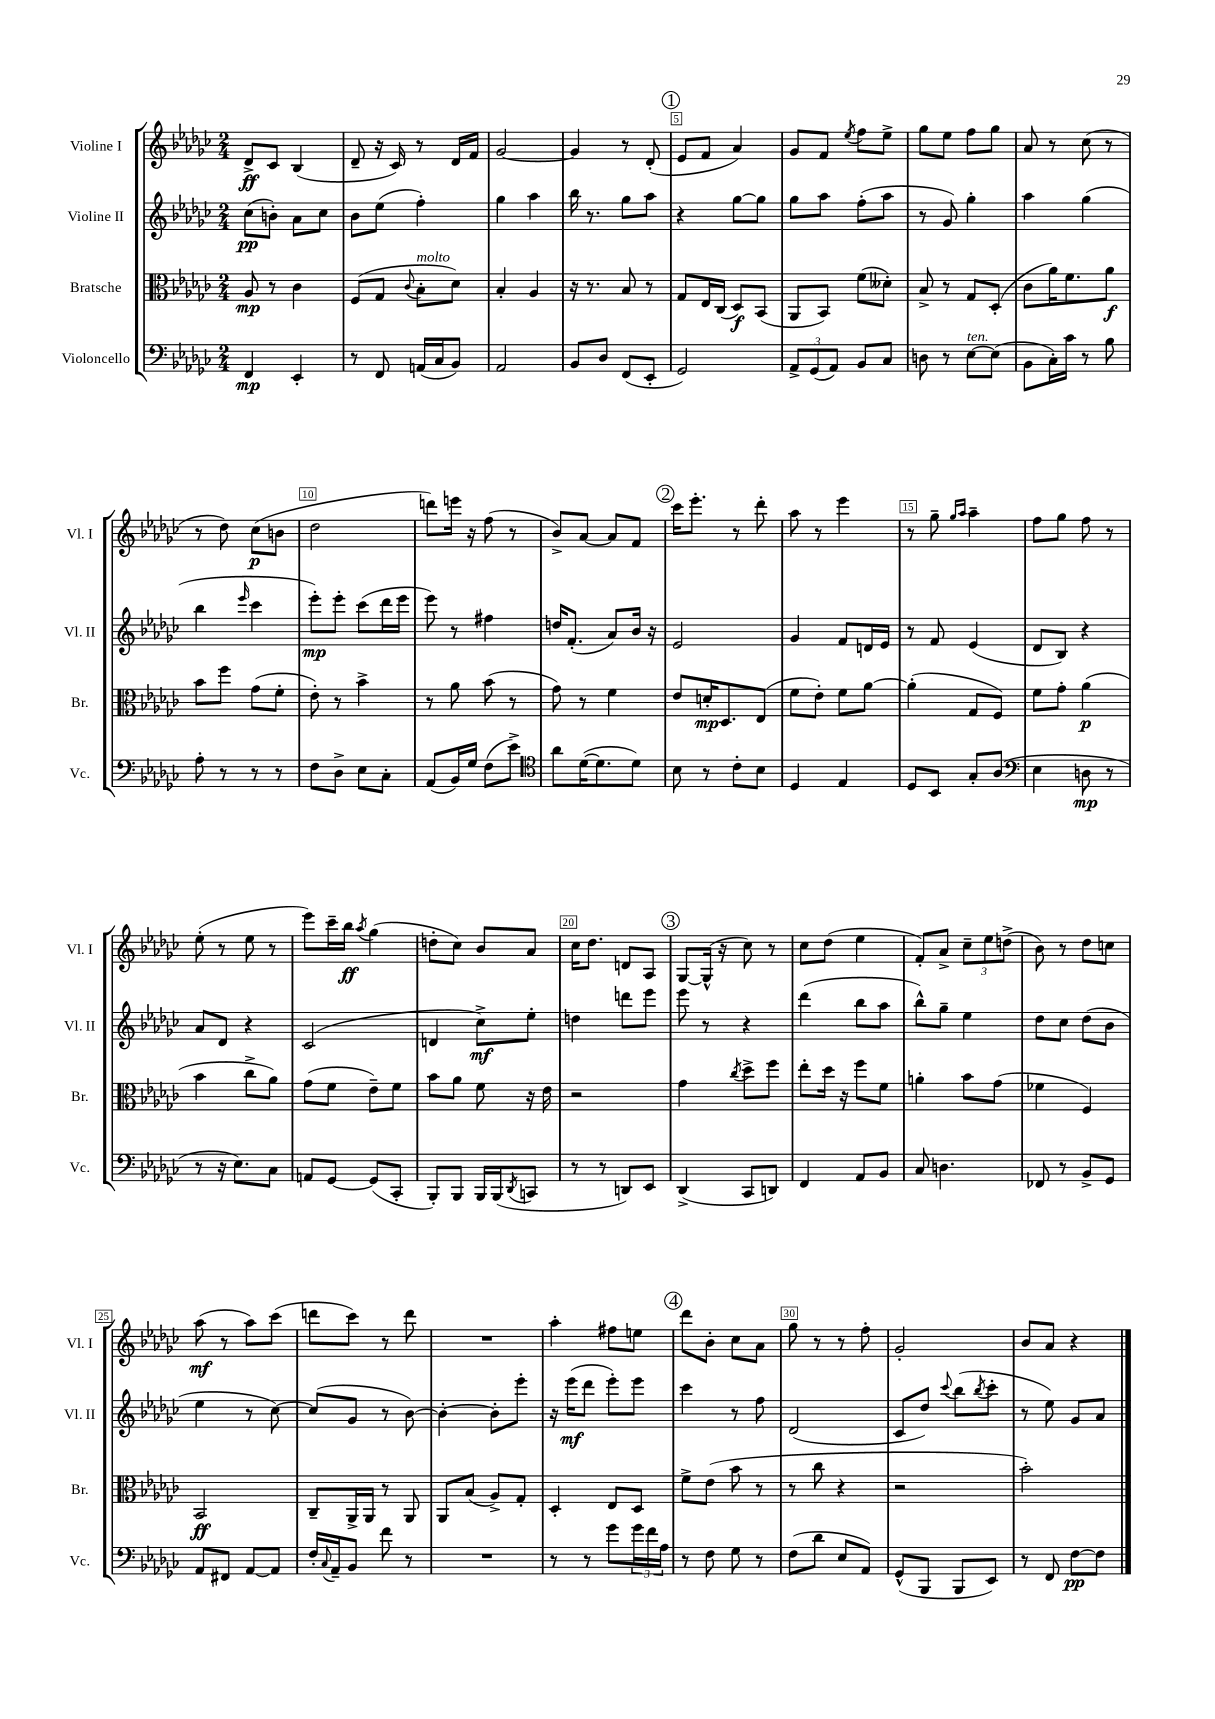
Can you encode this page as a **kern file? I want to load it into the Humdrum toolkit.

**kern	**dynam	**kern	**dynam	**kern	**dynam	**kern	**dynam
*part4	*part4	*part3	*part3	*part2	*part2	*part1	*part1
*staff4	*staff4	*staff3	*staff3	*staff2	*staff2	*staff1	*staff1
*I"Violoncello	*	*I"Bratsche	*	*I"Violine II	*	*I"Violine I	*
*I'Vc.	*	*I'Br.	*	*I'Vl. II	*	*I'Vl. I	*
*clefF4	*	*clefC3	*	*clefG2	*	*clefG2	*
*k[b-e-a-d-g-c-]	*	*k[b-e-a-d-g-c-]	*	*k[b-e-a-d-g-c-]	*	*k[b-e-a-d-g-c-]	*
*M2/4	*	*M2/4	*	*M2/4	*	*M2/4	*
=1	=1	=1	=1	=1	=1	=1	=1
4FF/	mp	8A-/	mp	(8cc-\L	pp	8d-^/L	ff
.	.	8r	.	8bn'\J)	.	8c-/J	.
4EE-'/	.	4c-\	.	8a-\L	.	(4B-/	.
.	.	.	.	8cc-\J	.	.	.
=2	=2	=2	=2	=2	=2	=2	=2
8r	.	(8F/L	.	8b-\L	.	8d-~/	.
8FF/	.	8G-/J	.	(8ee-\J	.	16r	.
.	.	.	.	.	.	16c-/)	.
.	.	8qqc-/	.	.	.	.	.
!	!	!LO:TX:a:i:t=molto	!	!	!	!	!
(16AAn/LL	.	8B-'\L	.	4ff'\)	.	8r	.
16C-/J	.	.	.	.	.	.	.
8BB-/J)	.	8d-\J)	.	.	.	16d-/LL	.
.	.	.	.	.	.	16f/JJ	.
=3	=3	=3	=3	=3	=3	=3	=3
2AA-/	.	4B-'/	.	4gg-\	.	[2g-/	.
.	.	4A-/	.	4aa-\	.	.	.
=4	=4	=4	=4	=4	=4	=4	=4
8BB-/L	.	16r	.	16bb-\	.	4g-/]	.
.	.	8.r	.	8.r	.	.	.
8D-/J	.	.	.	.	.	.	.
(8FF/L	.	8B-/	.	8gg-\L	.	8r	.
8EE-'/J	.	8r	.	8aa-\J	.	(8d-'/	.
!!LO:REH:place=s1:t=1
=5	=5	=5	=5	=5	=5	=5	=5
2GG-/)	.	8G-/L	.	4r	.	8e-/L	.
.	.	16E-/L	.	.	.	8f/J	.
.	.	(16C-/JJ	.	.	.	.	.
.	.	8D-/L)	f	[8gg-\L	.	4a-/)	.
.	.	(8BB-/J	.	8gg-\J]	.	.	.
=6	=6	=6	=6	=6	=6	=6	=6
12AA-^/L	.	8AA-/L	.	8gg-\L	.	8g-/L	.
(12GG-/	.	.	.	.	.	.	.
.	.	8BB-/J)	.	8aa-\J	.	8f/J	.
12AA-/J)	.	.	.	.	.	.	.
.	.	.	.	.	.	8qee-/	.
8BB-/L	.	(8f\L	.	(8ff'\L	.	8ff\L	.
8C-/J	.	8d--X'\J)	.	8aa-\J	.	8ee-^\J	.
=7	=7	=7	=7	=7	=7	=7	=7
8Dn\	.	8B-^/	.	8r	.	8gg-\L	.
8r	.	8r	.	8g-/)	.	8ee-\J	.
!LO:TX:a:i:t=ten.	!	!	!	!	!	!	!
[8E-\L	.	8G-/L	.	4gg-'\	.	8ff\L	.
(8E-\J]	.	(8D-'/J	.	.	.	8gg-\J	.
=8	=8	=8	=8	=8	=8	=8	=8
8BB-\L	.	8c-\L	.	4aa-\	.	8a-/	.
16C-'\L)	.	16a-\K)	.	.	.	8r	.
16c-\JJ	.	8.f\	.	.	.	.	.
8r	.	.	.	(4gg-\	.	(8cc-\	.
8B-\	.	8a-\J	f	.	.	8r	.
!!LO:LB:g=z
=9	=9	=9	=9	=9	=9	=9	=9
8A-'\	.	8b-\L	.	4bb-\	.	8r	.
8r	.	8ff\J	.	.	.	8dd-\)	.
.	.	.	.	16qqeee-/	.	.	.
8r	.	(8g-\L	.	4ccc-\	.	(8cc-\L	p
8r	.	8f'\J	.	.	.	8bn\J	.
=10	=10	=10	=10	=10	=10	=10	=10
8F\L	.	8e-'\)	.	8eee-'\L)	mp	2dd-\	.
8D-^\J	.	8r	.	8eee-'\J	.	.	.
8E-\L	.	4b-^\	.	(8ccc-\L	.	.	.
8C-'\J	.	.	.	16ddd-\L	.	.	.
.	.	.	.	16eee-\JJ	.	.	.
=11	=11	=11	=11	=11	=11	=11	=11
(8AA-/L	.	8r	.	8eee-\)	.	8dddn\L)	.
16BB-/L)	.	8a-\	.	8r	.	16eeen\Jk	.
16G-/JJ	.	.	.	.	.	16r	.
(8F\L	.	(8b-\	.	4ff#X\	.	(8ff\	.
8e-^\J)	.	8r	.	.	.	8r	.
=12	=12	=12	=12	=12	=12	=12	=12
*clefC4	*	*	*	*	*	*	*
8a-\L	.	8g-\)	.	16ddn/KL	.	8b-^/L)	.
.	.	.	.	(8.f'/J	.	.	.
([16d-\K	.	8r	.	.	.	[8a-/J	.
8.d-\]	.	.	.	.	.	.	.
.	.	4f\	.	8a-/L)	.	8a-/L]	.
8d-\J)	.	.	.	16b-/Jk	.	8f/J	.
.	.	.	.	16r	.	.	.
!!LO:REH:place=s1:t=2
=13	=13	=13	=13	=13	=13	=13	=13
8B-\	.	8e-/L	.	2e-/	.	16ccc-\KL	.
.	.	.	.	.	.	8.eee-'\J	.
8r	.	16dn'/K	mp	.	.	.	.
.	.	8.D-/	.	.	.	.	.
8c-'\L	.	.	.	.	.	8r	.
8B-\J	.	(8E-/J	.	.	.	8ddd-'\	.
=14	=14	=14	=14	=14	=14	=14	=14
4D-/	.	8f\L	.	4g-/	.	8aa-\	.
.	.	8e-'\J)	.	.	.	8r	.
4E-/	.	8f\L	.	8f/L	.	4eee-\	.
.	.	[8a-\J	.	16dn/L	.	.	.
.	.	.	.	16e-/JJ	.	.	.
=15	=15	=15	=15	=15	=15	=15	=15
8D-/L	.	(4a-'\]	.	8r	.	8r	.
8BB-/J	.	.	.	8f/	.	8gg-~\	.
.	.	.	.	.	.	16qqgg-/LL	.
.	.	.	.	.	.	16qqaa-/JJ	.
8G-'/L	.	8G-/L	.	(4e-/	.	4aa-~\	.
(8A-/J	.	8F/J)	.	.	.	.	.
=16	=16	=16	=16	=16	=16	=16	=16
*clefF4	*	*	*	*	*	*	*
4E-\	.	8f\L	.	8d-/L	.	8ff\L	.
.	.	8g-'\J	.	8B-/J)	.	8gg-\J	.
8Dn\	mp	(4a-\	p	4r	.	8ff\	.
8r	.	.	.	.	.	8r	.
!!LO:LB:g=z
=17	=17	=17	=17	=17	=17	=17	=17
8r	.	4b-\	.	8a-/L	.	(8ee-'\	.
16r	.	.	.	8d-/J	.	8r	.
8.E-\L)	.	.	.	.	.	.	.
.	.	8cc-^\L	.	4r	.	8ee-\	.
8C-\J	.	8a-\J)	.	.	.	8r	.
=18	=18	=18	=18	=18	=18	=18	=18
8AAn/L	.	(8g-\L	.	(2c-/	.	8eee-\L)	.
[8GG-/J	.	8f\J	.	.	.	16ccc-~\L	.
.	.	.	.	.	.	16bb-\JJ	ff
.	.	.	.	.	.	8qaa-/	.
(8GG-/L]	.	8e-~\L)	.	.	.	(4gg-\	.
8CC-'/J	.	8f\J	.	.	.	.	.
=19	=19	=19	=19	=19	=19	=19	=19
8BBB-'/L)	.	8b-\L	.	4dn/	.	8ddn'\L	.
8BBB-/J	.	8a-\J	.	.	.	8cc-\J)	.
16BBB-/LL	.	8f\	.	8cc-^\L)	mf	8b-/L	.
(16BBB-/J	.	.	.	.	.	.	.
8qDD-/	.	.	.	.	.	.	.
8CCn/J	.	16r	.	8ee-'\J	.	8a-/J	.
.	.	16e-\	.	.	.	.	.
=20	=20	=20	=20	=20	=20	=20	=20
8r	.	2r	.	4ddn\	.	16cc-\KL	.
.	.	.	.	.	.	8.dd-\J	.
8r	.	.	.	.	.	.	.
8DDn/L)	.	.	.	8dddn\L	.	8dn/L	.
8EE-/J	.	.	.	8eee-\J	.	8A-/J	.
!!LO:REH:place=s1:t=3
=21	=21	=21	=21	=21	=21	=21	=21
(4DD-^/	.	4g-\	.	8eee-\	.	[8G-/L	.
.	.	.	.	8r	.	(16G-^^/Jk]	.
.	.	.	.	.	.	16r	.
.	.	8qcc-/	.	.	.	.	.
8CC-/L	.	8dd-^\L	.	4r	.	8cc-\)	.
8DDn/J)	.	8ff\J	.	.	.	8r	.
=22	=22	=22	=22	=22	=22	=22	=22
4FF/	.	8ee-'\L	.	(4ddd-\	.	8cc-\L	.
.	.	16dd-\Jk	.	.	.	(8dd-\J	.
.	.	16r	.	.	.	.	.
8AA-/L	.	8ff\L	.	8bb-\L	.	4ee-\	.
8BB-/J	.	8f\J	.	8aa-\J	.	.	.
=23	=23	=23	=23	=23	=23	=23	=23
8C-/	.	4an'\	.	8bb-^^\L)	.	8f'/L)	.
4.Dn\	.	.	.	8gg-~\J	.	8a-^/J	.
.	.	8b-\L	.	4ee-\	.	12cc-~\L	.
.	.	.	.	.	.	12ee-\	.
.	.	(8g-\J	.	.	.	.	.
.	.	.	.	.	.	(12ddn^\J	.
=24	=24	=24	=24	=24	=24	=24	=24
8FF-X/	.	4f-X\	.	8dd-\L	.	8b-\)	.
8r	.	.	.	8cc-\J	.	8r	.
8BB-^/L	.	4F/)	.	(8dd-\L	.	8dd-\L	.
8GG-/J	.	.	.	8b-\J	.	8ccn\J	.
!!LO:LB:g=z
=25	=25	=25	=25	=25	=25	=25	=25
8AA-/L	.	2BB-/	ff	4ee-\	.	(8aa-\	mf
8FF#X/J	.	.	.	.	.	8r	.
[8AA-/L	.	.	.	8r	.	8aa-\L)	.
8AA-/J]	.	.	.	[8cc-\)	.	(8ccc-\J	.
=26	=26	=26	=26	=26	=26	=26	=26
16F'/LL	.	8C-~/L	.	(8cc-/L]	.	8dddn\L	.
8qqC-/	.	.	.	.	.	.	.
16AA-~/J	.	.	.	.	.	.	.
8BB-/J	.	16AA-^/L	.	8g-/J	.	8ccc-\J)	.
.	.	16AA-/JJ	.	.	.	.	.
8f\	.	8r	.	8r	.	8r	.
8r	.	8AA-/	.	[8b-\)	.	8ddd\	.
=27	=27	=27	=27	=27	=27	=27	=27
2r	.	8AA-/L	.	4b-'\_	.	2r	.
.	.	(8B-/J	.	.	.	.	.
.	.	8A-^/L)	.	8b-'\L]	.	.	.
.	.	8G-'/J	.	8eee-'\J	.	.	.
=28	=28	=28	=28	=28	=28	=28	=28
8r	.	4D-'/	.	16r	.	4aa-'\	.
.	.	.	.	(16eee-\KL	mf	.	.
8r	.	.	.	8ddd-\J	.	.	.
8g-\L	.	8E-/L	.	8eee-'\L)	.	8ff#X\L	.
24g-\L	.	8D-/J	.	8eee-\J	.	8een\J	.
24f\	.	.	.	.	.	.	.
24A-\JJ	.	.	.	.	.	.	.
!!LO:REH:place=s1:t=4
=29	=29	=29	=29	=29	=29	=29	=29
8r	.	8f^\L	.	4ccc-\	.	8ddd-\L	.
8F\	.	(8e-\J	.	.	.	8b-'\J	.
8G-\	.	8b-\	.	8r	.	8cc-\L	.
8r	.	8r	.	8ff\	.	8a-\J	.
=30	=30	=30	=30	=30	=30	=30	=30
(8F\L	.	8r	.	(2d-/	.	8gg-\	.
8d-\J	.	8cc-\	.	.	.	8r	.
8E-/L	.	4r	.	.	.	8r	.
8AA-/J)	.	.	.	.	.	8ff'\	.
=31	=31	=31	=31	=31	=31	=31	=31
(8GG-^^/L	.	2r	.	8c-/L	.	2g-'/	.
8BBB-/J	.	.	.	8dd-/J)	.	.	.
.	.	.	.	8qqccc-/	.	.	.
8BBB-/L	.	.	.	(8bb-\L	.	.	.
.	.	.	.	8qbb-/	.	.	.
8EE-/J)	.	.	.	8ccc-'\J	.	.	.
=32	=32	=32	=32	=32	=32	=32	=32
8r	.	2b-'\)	.	8r	.	8b-/L	.
8FF/	.	.	.	8ee-\)	.	8a-/J	.
[8F\L	pp	.	.	8g-/L	.	4r	.
8F\J]	.	.	.	8a-/J	.	.	.
==	==	==	==	==	==	==	==
*-	*-	*-	*-	*-	*-	*-	*-
